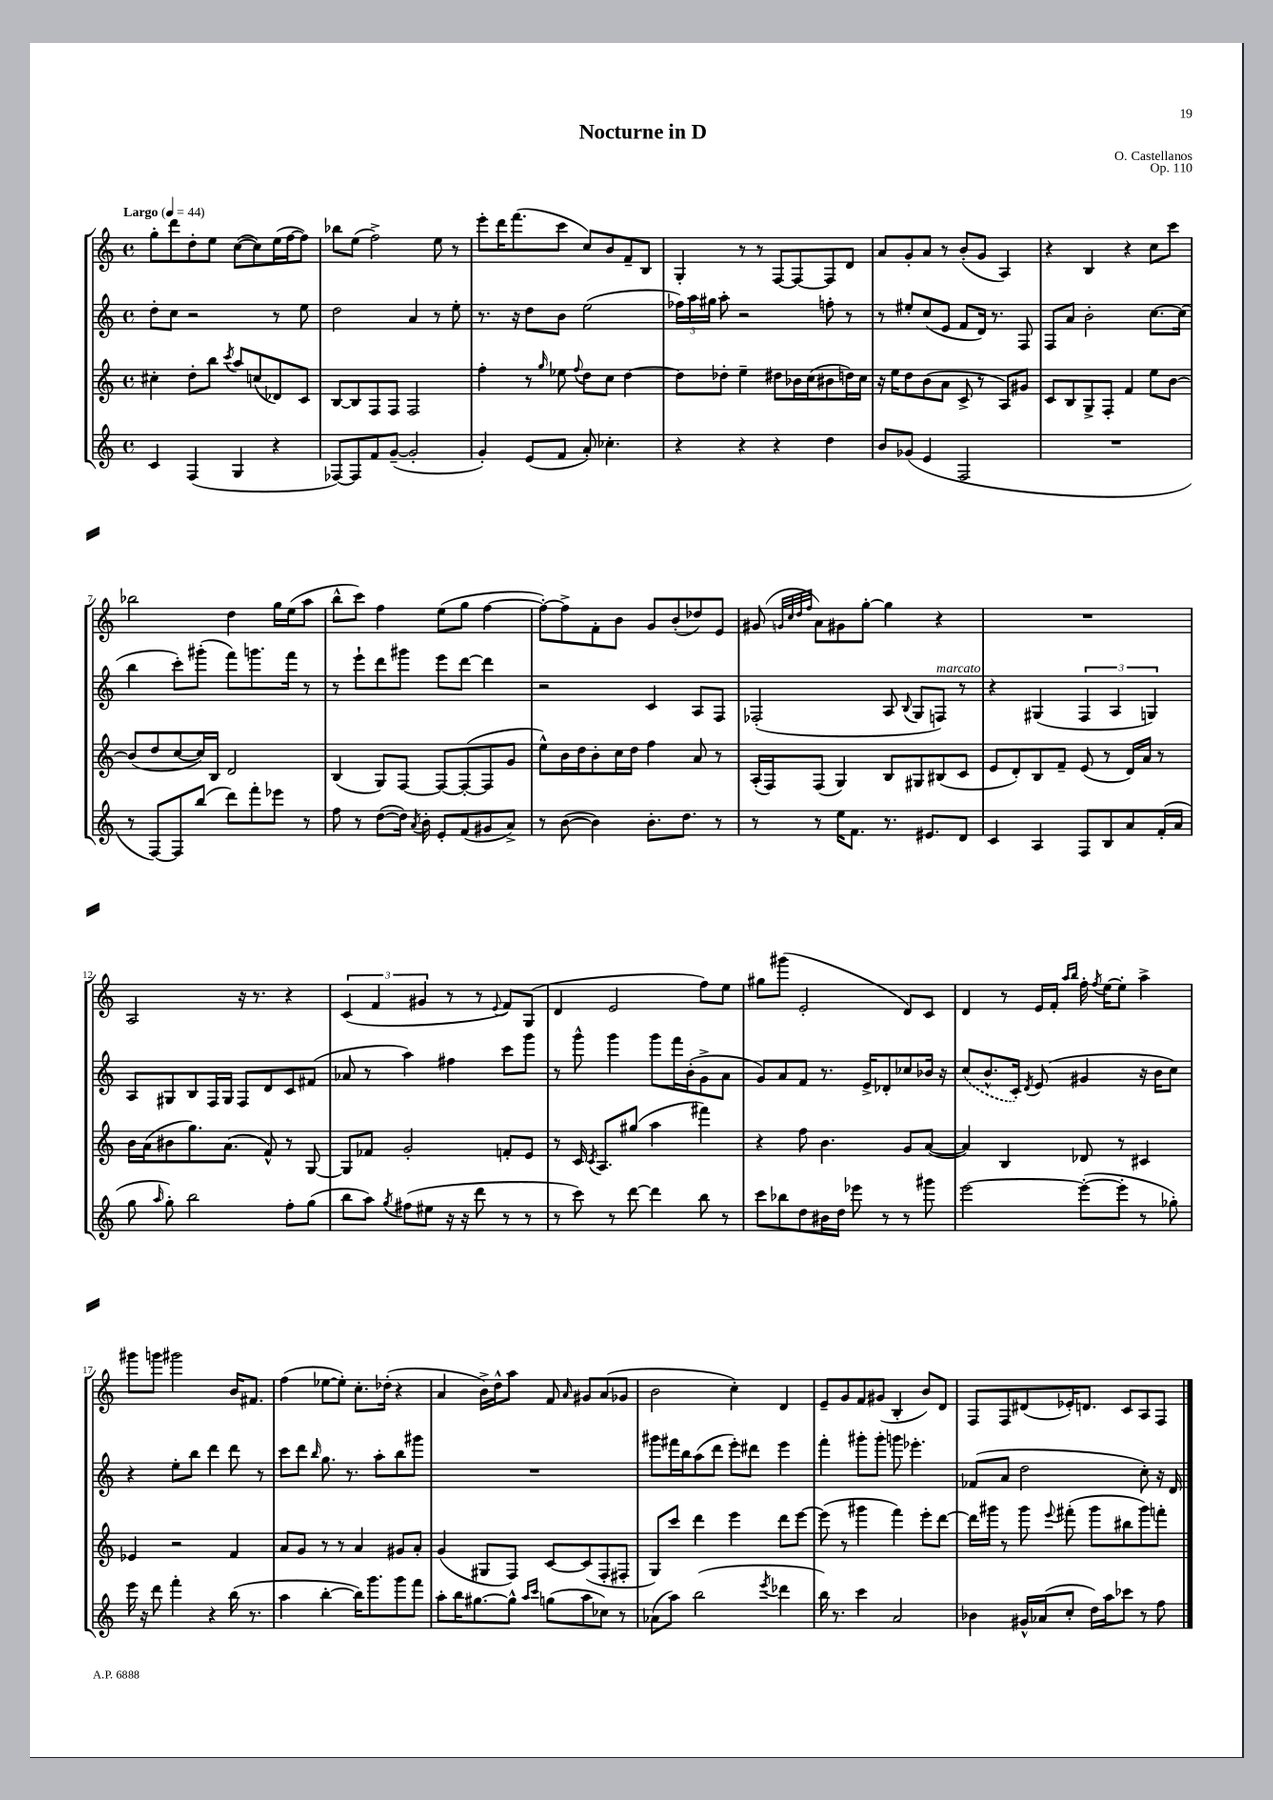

**kern	**kern	**kern	**kern
*staff4	*staff3	*staff2	*staff1
*clefG2	*clefG2	*clefG2	*clefG2
*k[]	*k[]	*k[]	*k[]
*M4/4	*M4/4	*M4/4	*M4/4
*met(c)	*met(c)	*met(c)	*met(c)
*MM44	*MM44	*MM44	*MM44
4c	4cc#'	8dd'	8gg'
.	.	8cc	8ddd
(4F	8dd'	2r	8dd'
.	8bb	.	8ee
.	8qccc	.	.
4G	8aa	.	([8cc
.	(8cc	.	8cc])
4r	8d-)	8r	(16ee
.	.	.	[16ff
.	8c	8ee	8ff])
=	=	=	=
[8F-)	[8B	2dd	8bb-
8F-]	8B]	.	(8ee
8f	8F	.	2ff^)
([8g~	8F	.	.
2g']	2F	4a	.
.	.	8r	8ee
.	.	8ee'	8r
=	=	=	=
4g')	4ff'	8.r	8eee'
.	.	.	16ddd
.	.	16r	(8.fff
(8e	8r	8dd	.
.	16qqgg	.	.
8f	8ee-	8b	8ccc
.	8qqff	.	.
8a')	8dd	(2ee	8cc)
4.cc-'	8cc	.	8b
.	[4dd	.	8f~
.	.	.	8B
=	=	=	=
4r	8dd]	24ff-)	4G'
.	.	24aa	.
.	.	24gg#	.
.	8dd-'	8aa'	.
4r	4ee~	2r	8r
.	.	.	8r
4r	8dd#	.	[8F
.	16b-	.	8F_
.	(16cc	.	.
4dd	8b#	8ff'	8F]
.	16dd)	8r	8d
.	16cc	.	.
=	=	=	=
8b	16r	8r	8a
.	16ee	.	.
(8g-	8dd	8ee#'	8g'
4e	(8b	(8cc	8a
.	8a	8e	8r
2F	8c^	8f	(8b'
.	8r	16d)	8g
.	.	8.r	.
.	8A)	.	4A)
.	8g#	8F	.
=	=	=	=
1r	8c	8F	4r
.	8B	8a	.
.	8G^	2b'	4B
.	8F'	.	.
.	4f	.	4r
.	8ee	[8.cc	8cc
.	[8b	.	8ccc
.	.	(16cc]	.
=	=	=	=
8r	(8b]	4bb	2bb-
[8F)	8dd	.	.
8F]	[8cc	8ccc')	.
(8bb	16cc])	(8ggg#'	.
.	16B	.	.
8ddd)	2d	8fff)	4dd
8fff'	.	8.ggg	.
8eee-	.	.	16gg
.	.	16fff	(16ee
8r	.	8r	8aa
=	=	=	=
8ff	(4B	8r	8bb^^
8r	.	8eee`	8ccc)
([8dd	8G)	8ddd	4ff
16dd])	[8F	8ggg#	.
8qa	.	.	.
16b'	.	.	.
8e'	8F_	8eee	(8ee
(8f	(8F'_	[8ddd	8gg
8g#	8F]	4ddd]	[4ff
8a^)	8g	.	.
=	=	=	=
8r	8ee^^)	2r	8ff'_)
([8b	16b	.	8ff^]
.	16dd	.	.
4b])	8b'	.	8f'
.	16cc	.	8b
.	16dd	.	.
8.b'	4ff	4c	8g
.	.	.	(8b'
8.dd	.	.	.
.	8a	8A	8dd-)
8r	8r	8F	8e
=	=	=	=
8r	(16A'	(2F-'	(8g#
.	16F)	.	.
.	.	.	32qqg
.	.	.	32qqcc
.	.	.	32qqdd
.	.	.	32qqff
8r	(8F	.	8a)
16ee	4G)	.	8g#
8.f	.	.	.
.	.	.	[8gg'
8.r	8B	8A	4gg]
.	.	8qqB	.
.	8G#	8G	.
8.e#	.	.	.
.	(8B#	8F)	4r
8d	8c	8r	.
=	=	=	=
4c	8e	4r	1r
.	8d')	.	.
4A	8B	(4G#	.
.	8f~	.	.
8F	(8e	6F	.
8B	8r	.	.
.	.	6A	.
8a	16d)	.	.
.	16a	.	.
.	.	6G)	.
(16f'	8r	.	.
16a	.	.	.
=	=	=	=
8gg	16b	8A	2A
.	(16a	.	.
16qqaa	.	.	.
8gg')	8b#	8G#	.
2bb	8.gg)	8B	.
.	.	16F	.
.	(8.a	16G#	.
.	.	8F	16r
.	.	.	8.r
.	8f^^)	8d	.
8ff'	8r	8c	4r
(8gg	[8G	(8f#	.
=	=	=	=
8bb	8G]	8a-	(6c
8aa)	8f-	8r	.
.	.	.	6f
8qgg	.	.	.
(8ff#	2g'	4aa)	.
.	.	.	6g#
8ee#	.	.	.
16r	.	4ff#	8r
16r	.	.	.
8ddd	.	.	8r
.	.	.	8qqe
8r	8f'	8ccc	8f)
8r	8e	8ggg	(8G
=	=	=	=
8r	8r	8r	4d
8ccc)	16c	8ggg^^	.
.	8qc	.	.
.	8.A	.	.
8r	.	4ggg	2e
[8ddd	(8gg#	.	.
4ddd]	4aa	8ggg	.
.	.	16fff	.
.	.	(16b'	.
8bb	4fff#)	8g^	8ff)
8r	.	8a	8ee
=	=	=	=
8ccc	4r	8g)	8gg#
8bb-	.	8a	(8ggg#
8dd	8ff	8f	2e'
16b#	4.b	8.r	.
16dd	.	.	.
8eee-	.	.	.
.	.	16e^	.
8r	.	8d-'	.
8r	8g	8cc-	8d)
8ggg#	([8a	16b-	8c
.	.	16r	.
=	=	=	=
[2eee	4a])	(8cc	4d
.	.	8.b^^	.
.	4B	.	8r
.	.	16c')	.
.	.	8qd	.
.	.	(8e	16e
.	.	.	16f'
.	.	.	16qqaa
.	.	.	16qqbb
(8eee'_	8d-	4g#	16ff'
.	.	.	8qff
.	.	.	[16ee
8eee']	8r	.	8ee']
8r	4c#	16r	4aa^
.	.	16b	.
8gg-')	.	8cc)	.
=	=	=	=
16eee	4e-	4r	8ggg#
16r	.	.	.
8ddd	.	.	8ggg
4fff'	2r	8ee'	2ggg#
.	.	8bb	.
4r	.	4ddd	.
(16bb	4f	8ddd	16b
8.r	.	.	8.f#
.	.	8r	.
=	=	=	=
4aa	8a	8ccc	(4ff
.	8g	8ddd	.
.	.	16qqbb	.
[4bb'	8r	8.gg	[8ee-
.	8r	.	8ee-'])
.	.	8.r	.
16bb])	4a	.	8.cc'
8.ggg	.	.	.
.	.	8aa'	.
.	.	.	(16dd-'
8ggg	8g#	8bb	4r
8fff	8a'	8ggg#	.
=	=	=	=
8aa'	(4g	1r	4a
16bb	.	.	.
[8.gg#	.	.	.
.	8G#	.	16b^)
.	.	.	16dd^^
8gg#^^]	8F)	.	8aa
16qqaa	.	.	.
16qqccc	.	.	.
(8gg	[8c	.	8f
.	.	.	16qqa
8aa	(8c]	.	8g#
8cc-)	8F'	.	(8a
8r	8F#'	.	8g-
=	=	=	=
(8a-	8G)	8ggg#	2b
8aa)	8ccc	16fff#	.
.	.	16bb	.
(2bb	4ddd	(8aa	.
.	.	8ddd	.
.	4eee	8eee')	4cc')
.	.	8ddd#	.
8qeee	.	.	.
4ddd-	8ddd	4eee	4d
.	[8eee	.	.
=	=	=	=
16bb)	(8eee]	4fff'	8e~
8.r	.	.	.
.	8r	.	8g
4ccc	4ggg#	8ggg#'	8f
.	.	8ggg#'	(8g#
2a	4fff)	8ggg	4B'
.	.	4.eee-'	.
.	8eee'	.	8b)
.	[8ddd	.	8d
=	=	=	=
4b-	16ddd]	(8f-	8F
.	16ggg#	.	.
.	8r	8a	8F
16g#^^	8ggg#	2dd	(8d#
(16a-	.	.	.
.	8qqeee	.	.
8cc'	(8fff#'	.	16e-')
.	.	.	8.d
16dd)	8ggg#	.	.
16aa	.	.	.
8ccc-	8bb#	.	8c
8r	8ggg#)	8cc')	8A
8ff	8fff'	16r	8F
.	.	16d	.
==	==	==	==
*-	*-	*-	*-
